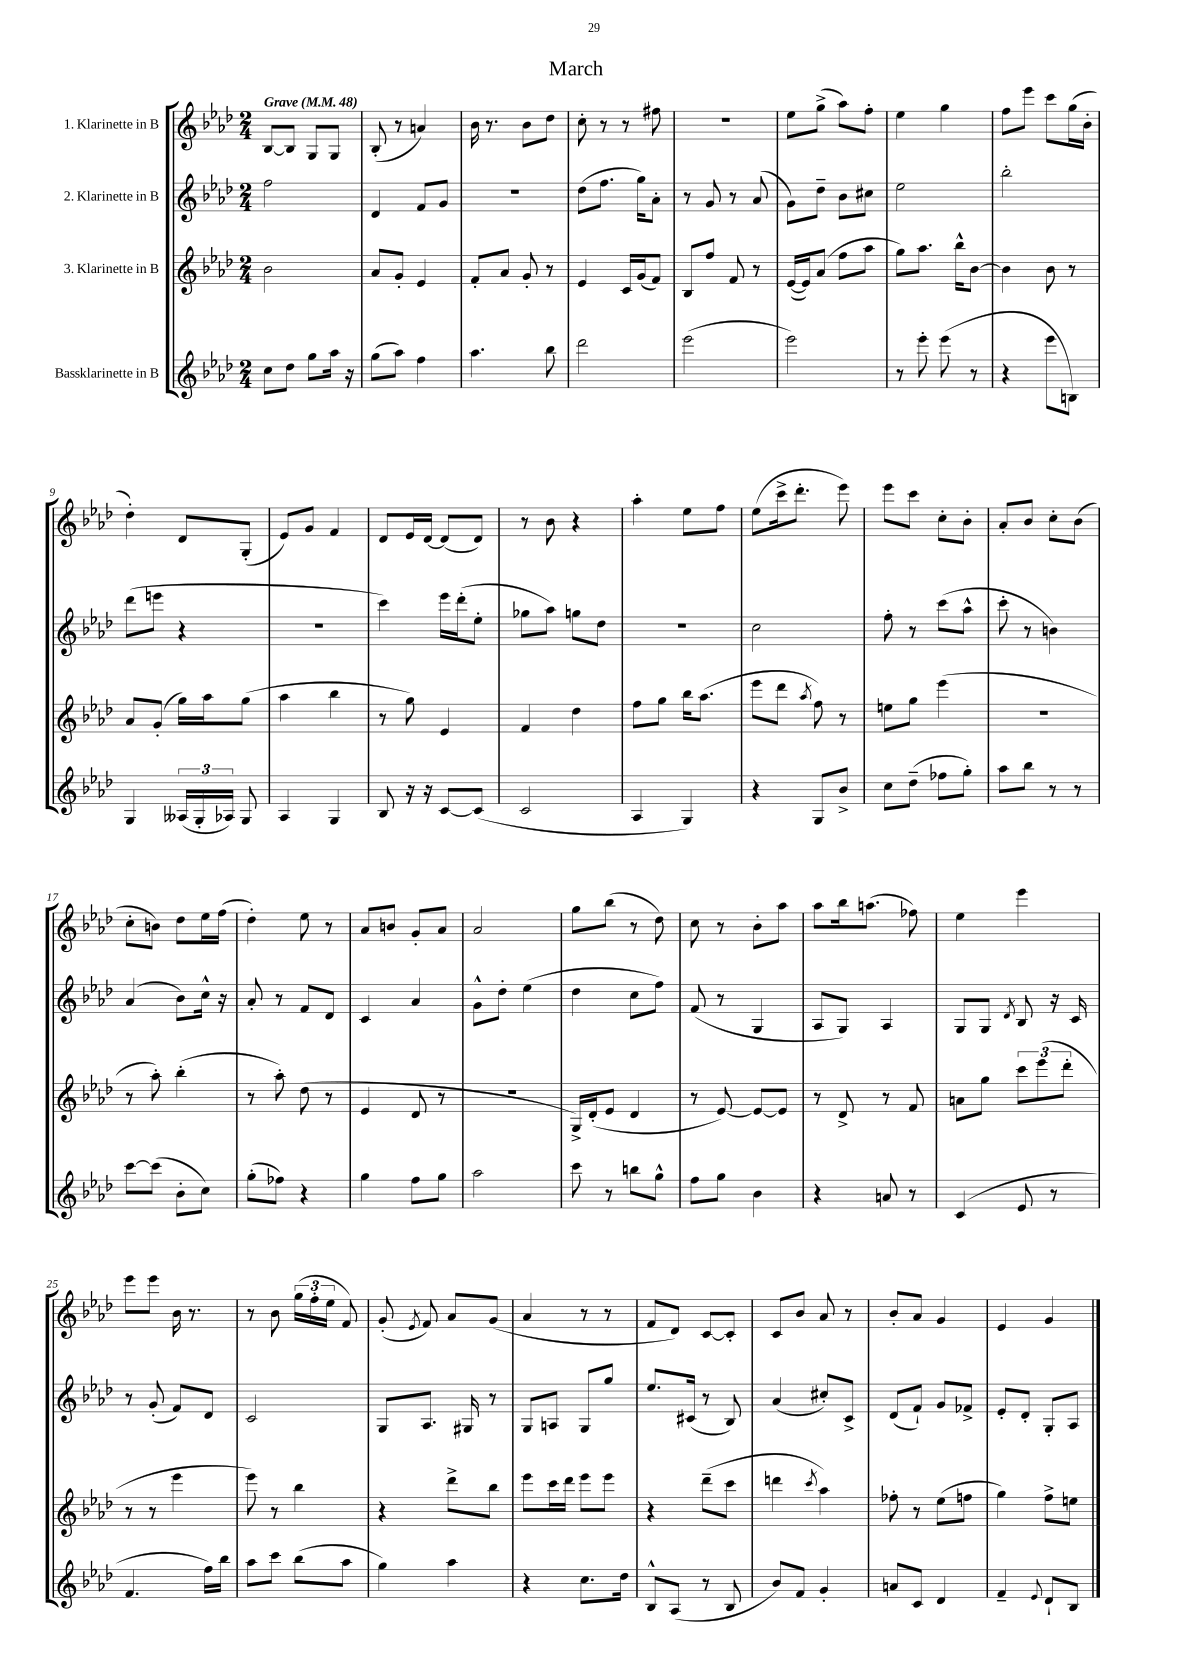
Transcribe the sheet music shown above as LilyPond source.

\header { title = "March" }
<<
\new StaffGroup <<
\new Staff = "s0" \with { instrumentName = "1. Klarinette in B" } {
    \clef treble \key aes \major \numericTimeSignature \time 2/4 \tempo "Grave" 4 = 48
    \autoBeamOff bes8[~ bes8] g8[ g8] |
    bes8-.( r8 a'4) |
    bes'16 r8. bes'8[ des''8] |
    c''8-. r8 r8 fis''8 |
    r2 |
    ees''8[ g''8]->( aes''8[) f''8]-. |
    ees''4 g''4 |
    f''8[ ees'''8] c'''8[ g''16( bes'16]-. |
    des''4-.) des'8[ g8]-.( |
    ees'8[) g'8] f'4 |
    des'8[ ees'16 des'16]~ des'8[( des'8]) |
    r8 bes'8 r4 |
    aes''4-. ees''8[ f''8] |
    ees''8[( c'''16-> des'''8.]-. ees'''8) |
    ees'''8[ c'''8] c''8[-. bes'8]-. |
    aes'8[-. bes'8] c''8[-. bes'8]( |
    c''8[-. b'8]) des''8[ ees''16 f''16]( |
    des''4-.) ees''8 r8 |
    aes'8[ b'8] g'8[-. aes'8] |
    aes'2 |
    g''8[ bes''8]( r8 des''8) |
    c''8 r8 bes'8[-. aes''8] |
    aes''8[ bes''16 a''8.]( fes''8) |
    ees''4 ees'''4 |
    ees'''8[ ees'''8] bes'16 r8. |
    r8 bes'8 \tuplet 3/2 { g''16[( f''16-. ees''16] } f'8) |
    g'8-.( \acciaccatura { ees'8 } f'8) aes'8[ g'8]( |
    aes'4 r8 r8 |
    f'8[ des'8]) c'8[~ c'8]-. |
    c'8[ bes'8] aes'8 r8 |
    bes'8[-. aes'8] g'4 |
    ees'4 g'4 \bar "|." |
}
\new Staff = "s1" \with { instrumentName = "2. Klarinette in B" } {
    \clef treble \key aes \major \numericTimeSignature \time 2/4
    \autoBeamOff f''2 |
    des'4 f'8[ g'8] |
    R2 |
    des''8[( f''8.] g''16[) aes'8]-. |
    r8 g'8 r8 aes'8( |
    g'8[) des''8]-- bes'8[ cis''8] |
    ees''2 |
    bes''2-. |
    des'''8[( e'''8] r4 |
    r2 |
    c'''4) ees'''16[ des'''16-.( ees''8]-. |
    ges''8[ aes''8]) g''8[ des''8] |
    r2 |
    c''2 |
    f''8-. r8 c'''8[( aes''8]-^ |
    c'''8-. r8 b'4) |
    aes'4( bes'8[) c''16]-^ r16 |
    aes'8-. r8 f'8[ des'8] |
    c'4 aes'4 |
    g'8[-^ des''8]-. ees''4( |
    des''4 c''8[ f''8]) |
    f'8( r8 g4 |
    aes8[ g8]) aes4 |
    g8[ g8] \acciaccatura { des'8 } bes8 r16 c'16 |
    r8 g'8-.( f'8[) des'8] |
    c'2 |
    g8[ aes8.] gis16 r8 |
    g8[ a8] g8[ g''8] |
    ees''8.[ cis'16]( r8 bes8) |
    aes'4( cis''8[-.) c'8]-> |
    des'8[( f'8]-!) g'8[ fes'8]-> |
    ees'8[-. des'8]-. g8[-. aes8] \bar "|." |
}
\new Staff = "s2" \with { instrumentName = "3. Klarinette in B" } {
    \clef treble \key aes \major \numericTimeSignature \time 2/4
    \autoBeamOff bes'2 |
    aes'8[ g'8]-. ees'4 |
    f'8[-. aes'8] g'8-. r8 |
    ees'4 c'16[ g'16( f'8]) |
    bes8[ f''8] f'8 r8 |
    ees'16[~( ees'16) aes'8]( f''8[ aes''8] |
    g''8[) aes''8.] bes''16[-^ bes'8]~ |
    bes'4 bes'8 r8 |
    aes'8[ g'8]-.( g''16[) aes''16 g''8]( |
    aes''4 bes''4 |
    r8 g''8) ees'4 |
    f'4 des''4 |
    f''8[ g''8] bes''16[ aes''8.]( |
    ees'''8[ des'''8] \acciaccatura { aes''8 } f''8) r8 |
    e''8[ g''8] ees'''4( |
    r2 |
    r8 aes''8-.) bes''4-.( |
    r8 aes''8-.) des''8( r8 |
    ees'4 des'8 r8 |
    r2 |
    g16[->) des'16-.( ees'8] des'4 |
    r8 ees'8~) ees'8[~ ees'8] |
    r8 des'8-> r8 f'8 |
    a'8[ g''8] \tuplet 3/2 { c'''8[ ees'''8( des'''8]-. } |
    r8 r8 ees'''4 |
    ees'''8) r8 bes''4 |
    r4 des'''8[-> bes''8] |
    ees'''8[ c'''16 des'''16] ees'''8[ ees'''8] |
    r4 des'''8[--( c'''8] |
    d'''4 \acciaccatura { c'''8 } aes''4) |
    fes''8-. r8 ees''8[( f''8] |
    g''4) f''8[-> e''8] \bar "|." |
}
\new Staff = "s3" \with { instrumentName = "Bassklarinette in B" } {
    \clef treble \key aes \major \numericTimeSignature \time 2/4
    \autoBeamOff c''8[ des''8] g''8[ aes''16] r16 |
    g''8[( aes''8]) f''4 |
    aes''4. bes''8 |
    des'''2 |
    ees'''2( |
    ees'''2) |
    r8 ees'''8-. ees'''8( r8 |
    r4 ees'''8[ b8]) |
    g4 \tuplet 3/2 { aeses16[( g16-. aes16]) } g8 |
    aes4 g4 |
    bes8 r16 r16 c'8[~ c'8]( |
    c'2 |
    aes4 g4) |
    r4 g8[ bes'8]-> |
    c''8[ des''8]--( fes''8[ g''8]-.) |
    aes''8[ bes''8] r8 r8 |
    c'''8[~ c'''8]( bes'8[-. c''8]) |
    g''8[-.( fes''8]) r4 |
    g''4 f''8[ g''8] |
    aes''2 |
    c'''8 r8 b''8[ g''8]-^ |
    f''8[ g''8] bes'4 |
    r4 a'8 r8 |
    c'4( ees'8 r8 |
    f'4. f''16[) bes''16] |
    aes''8[ c'''8] bes''8[( aes''8] |
    g''4) aes''4 |
    r4 c''8.[ des''16] |
    bes8[-^ aes8]( r8 bes8 |
    bes'8[) f'8] g'4-. |
    a'8[ c'8] des'4 |
    f'4-- \appoggiatura { ees'8 } des'8[-! bes8] \bar "|." |
}
>>
>>
